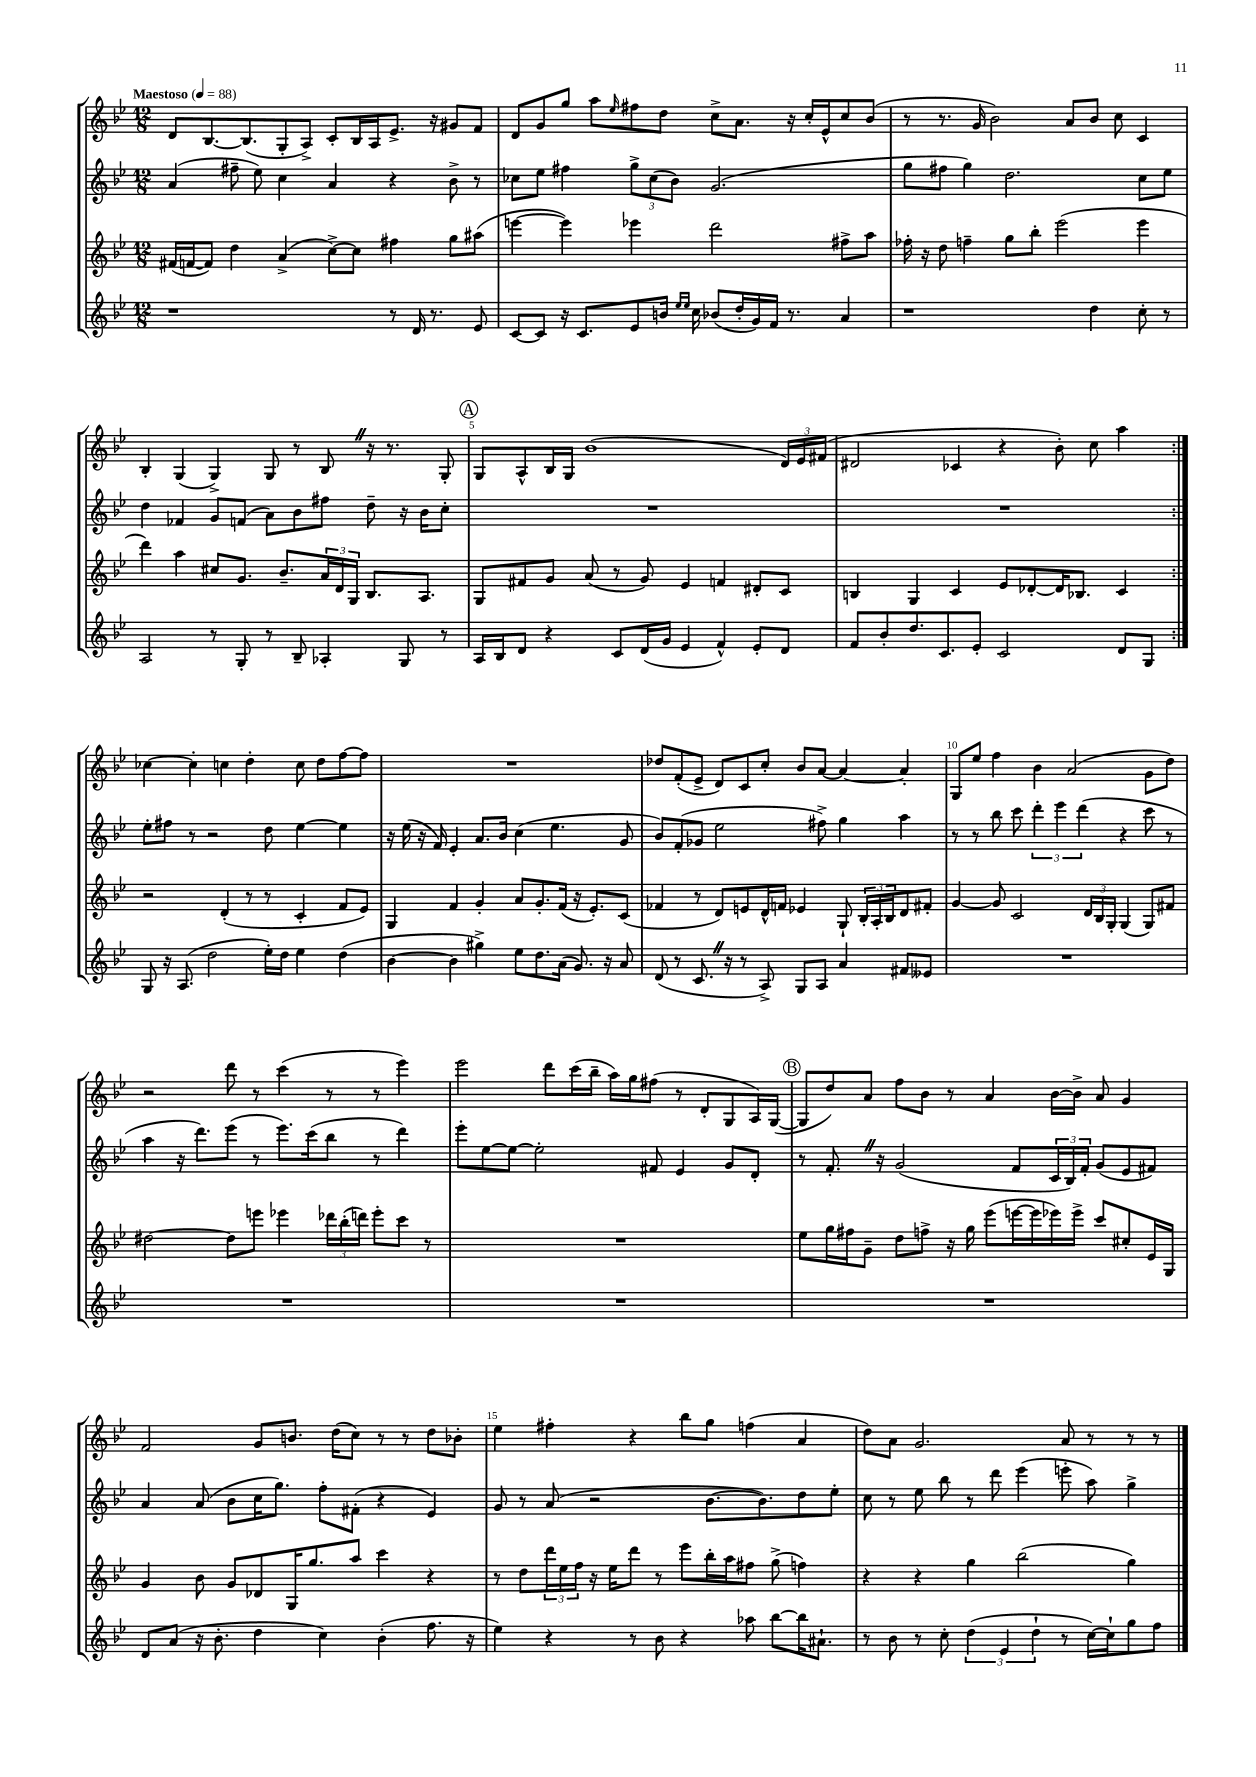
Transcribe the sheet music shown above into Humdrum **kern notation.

**kern	**kern	**kern	**kern
*part4	*part3	*part2	*part1
*staff4	*staff3	*staff2	*staff1
*clefG2	*clefG2	*clefG2	*clefG2
*k[b-e-]	*k[b-e-]	*k[b-e-]	*k[b-e-]
*M12/8	*M12/8	*M12/8	*M12/8
*MM88	*MM88	*MM88	*MM88
=1	=1	=1	=1
!	!	!	!LO:TX:a:B:t=Maestoso
1r	(16f#X/LL	(4a/	8d/L
.	[16fn/J	.	.
.	8f/J])	.	[8.B-/
.	4dd\	8ff#X~\	.
.	.	.	(8.B-/]
.	.	8ee-\)	.
.	(4a^/	4cc\	8G'/
.	.	.	8A^/J)
.	[8cc^\L)	4a/	8c'/L
.	8cc\J]	.	16B-/L
.	.	.	16A/J
8r	4ff#X\	4r	8.e-^/J
16d/	.	.	.
8.r	.	.	16r
.	8gg\L	8b-^\	8g#X/L
8e-/	(8aa#X\J	8r	8f/J
=2	=2	=2	=2
[8c/L	[4eeen\	8cc-X\L	8d/L
8c/J]	.	8ee-\J	8g/
16r	4eee\])	4ff#X\	8gg/J
8.c/L	.	.	.
.	.	.	8aa\L
.	.	.	16qqee-/
8e-/	4eee-X\	12gg^\L	8ff#X\
.	.	(12cc-\	.
16bn/Jk	.	.	8dd\J
.	.	12b-\J)	.
16qqee-/LL	.	.	.
16qqee-/JJ	.	.	.
16cc\	.	.	.
(8b-X/L	2ddd\	(2.g/	8cc^\L
16dd'/L	.	.	8.a\J
16g/)	.	.	.
16f/JJ	.	.	.
8.r	.	.	16r
.	.	.	16cc'/LL
.	.	.	16e-^^/J
4a/	8ff#X^\L	.	8cc/
.	8aa\J	.	(8b-/J
=3	=3	=3	=3
1r	16ff-X'\	8gg\L	8r
.	16r	.	.
.	8dd\	8ff#X\J	8.r
.	4ffn~\	4gg\)	.
.	.	.	16g/
.	.	.	2b-\)
.	8gg\L	2.dd\	.
.	8bb-'\J	.	.
.	(2eee-\	.	.
.	.	.	8a/L
4dd\	.	.	8b-/J
.	.	.	8cc\
8cc'\	4eee-\	8cc\L	4c/
8r	.	8ee-\J	.
!!LO:LB:g=z
=4	=4	=4	=4
2A/	4ddd\)	4dd\	4B-'/
.	4aa\	4f-X/	(4G/
8r	8cc#X/L	8g/L	4G^/)
8G'/	8.g/J	(8fn/J	.
8r	.	8a\L)	8G/
.	8.b-~/L	.	.
8B-~/	.	8b-\	8r
4A-X'/	24a/L	8ff#X\J	8B-Z/
.	24d/	.	.
.	24G/JJ	.	.
.	8.B-/L	8dd~\	16r
.	.	.	8.r
8G/	.	16r	.
.	8.A/J	16b-\KL	.
8r	.	8cc'\J	8G'/
!!LO:REH:place=s1:t=A
=5	=5	=5	=5
16A/LL	8G/L	1.r	8G/L
16B-/J	.	.	.
8d/J	8f#X/	.	8A^^/
4r	8g/J	.	16B-/L
.	.	.	16G/JJ
.	(8a/	.	(1b-
8c/L	8r	.	.
(16d/L	8g/)	.	.
16g/JJ	.	.	.
4e-/	4e-/	.	.
4f^^/)	4fn/	.	.
8e-'/L	8d#X'/L	.	.
8d/J	8c/J	.	24d/LL)
.	.	.	24e-/
.	.	.	(24f#X/JJ
=6	=6	=6	=6
8f/L	4Bn/	1.r	2d#X/
8b-'/	.	.	.
8.dd/	4G/	.	.
8.c/	.	.	.
.	4c/	.	4c-X/
8e-'/J	.	.	.
2c/	8e-/L	.	4r
.	[8d-X'/	.	.
.	16d-/K]	.	8b-'\)
.	8.B-X/J	.	.
.	.	.	8cc\
8d/L	4c/	.	4aa\
8G/J	.	.	.
!!LO:LB:g=z
=7:|!	=7:|!	=7:|!	=7:|!
8G/	2r	8ee-'\L	[4cc-X\
16r	.	8ff#X\J	.
(8.A/	.	.	.
.	.	8r	4cc-'\]
2dd\	.	2r	.
.	(4d'/	.	4ccn\
.	8r	.	4dd'\
16ee-'\LL)	8r	8dd\	.
16dd\JJ	.	.	.
4ee-\	4c'/	[4ee-\	8cc\
.	.	.	8dd\L
(4dd\	8f/L	4ee-\]	[8ff\
.	8e-/J)	.	8ff\J]
=8	=8	=8	=8
[4b-\	4G/	16r	1.r
.	.	(16ee-\	.
.	.	16r	.
.	.	16f/)	.
4b-\]	4f/	4e-'/	.
4gg#X^\)	4g'/	8.a/L	.
.	.	16b-/Jk	.
8ee-\L	8a/L	(4cc\	.
8.dd\	8.g'/	.	.
.	.	4.ee-\	.
(16a\Jk	(16f/Jk	.	.
8.g/)	16r	.	.
.	8.e-'/L)	.	.
16r	.	.	.
8a/	(8c/J	8g/	.
=9	=9	=9	=9
(8d/	4f-X/	8b-/L)	8dd-X/L
8r	.	(8f'/	(8f'/
8.cZ/	8r	8g-X/J	8e-^/J
.	8d/L)	2ee-\	8d/L)
16r	.	.	.
8r	8en/	.	8c/
8A^/)	16d^^/L	.	8cc'/J
.	16fn/JJ	.	.
8G/L	4e-X/	.	8b-/L
8A/J	.	8ff#X^\)	[8a/J
4a/	8G`/	4gg\	4a/_
.	24B-'/LL	.	.
.	24A'/	.	.
.	24B-/J	.	.
8f#X/L	8d/	4aa\	4a'/]
8e--X/J	8f#X'/J	.	.
=10	=10	=10	=10
1.r	[4g/	8r	8G/L
.	.	8r	8ee-/J
.	8g/]	8bb-\	4ff\
.	2c/	8ccc\	.
.	.	6ddd'\	4b-\
.	.	6eee-\	.
.	.	.	(2a/
.	.	(6ddd\	.
.	24d/LL	.	.
.	24B-/	.	.
.	24G'/JJ	.	.
.	(4G/	4r	.
.	8G/L)	8ccc\	8g\L
.	8f#X/J	8r	8dd\J)
!!LO:LB:g=z
=11	=11	=11	=11
1.r	[2dd#X\	4aa\	2r
.	.	16r	.
.	.	8.ddd\L)	.
.	8dd#\L]	(8eee-\J	8ddd\
.	8eeen\J	8r	8r
.	4eee-X\	8.eee-\L)	(4ccc\
.	.	(16ccc\k	.
.	24ddd-X\LL	8bb-\J	8r
.	(24bb-'\	.	.
.	24dddn\JJ)	.	.
.	8eee-'\L	8r	8r
.	8ccc\J	4ddd\)	4eee-\)
.	8r	.	.
=12	=12	=12	=12
1.r	1.r	8eee-'\L	2eee-\
.	.	[8ee-\	.
.	.	8ee-\J_	.
.	.	2ee-'\]	.
.	.	.	8ddd\L
.	.	.	(16ccc\L
.	.	.	16bb-~\JJ
.	.	.	16aa\LL)
.	.	.	16gg\J
.	.	8f#X/	(8ff#X\J
.	.	4e-/	8r
.	.	.	8d'/L
.	.	8g/L	8G/
.	.	8d'/J	16A/L)
.	.	.	([16G/JJ
!!LO:REH:place=s1:t=B
=13	=13	=13	=13
1.r	8ee-\L	8r	8G/L]
.	16gg\L	8.f'Z/	8dd/)
.	16ff#X\J	.	.
.	8g~\J	.	8a/J
.	.	16r	.
.	8dd\L	(2g/	8ff\L
.	8ffn^\J	.	8b-\J
.	16r	.	8r
.	16gg\	.	.
.	(8eee-\L	.	4a/
.	[16eeen\L	8f/L	.
.	16eee\]	.	.
.	16eee-X\)	24c/L	[16b-\LL
.	.	24B-/)	.
.	16eee-^\JJ	.	16b-^\JJ]
.	.	24f'/JJ	.
.	8ccc/L	(8g/L	8a/
.	8cc#X'/	8e-/	4g/
.	16e-/L	8f#X/J)	.
.	16G/JJ	.	.
!!LO:LB:g=z
=14	=14	=14	=14
8d/L	4g/	4a/	2f/
(8a/J	.	.	.
16r	8b-\	(8a/	.
8.b-'\	.	.	.
.	8g/L	8b-\L	.
4dd\	8d-X/	16cc\K	8g/L
.	.	8.gg\J)	.
.	16G/K	.	8.bn/J
.	8.gg/	.	.
4cc\)	.	8ff'\L	.
.	.	.	(16dd\KL
.	8aa/J	(8f#X'\J	8cc\J)
(4b-'\	4ccc\	4r	8r
.	.	.	8r
8.ff\	4r	4e-/)	8dd\L
.	.	.	8b-X'\J
16r	.	.	.
=15	=15	=15	=15
4ee-\)	8r	8g/	4ee-\
.	8dd\L	8r	.
4r	24ddd\L	(8a/	4ff#X'\
.	24ee-\	.	.
.	24ff\JJ	.	.
.	16r	2r	.
.	16ee-\KL	.	.
8r	8ddd\J	.	4r
8b-\	8r	.	.
4r	8eee-\L	.	8bb-\L
.	16bb-'\L	[8.b-\L	8gg\J
.	16aa\J	.	.
8aa-X\	8ff#X\J	.	(4ffn\
.	.	8.b-\])	.
[8bb-\L	(8gg^\	.	.
16bb-\K]	4ffn\)	8dd\	4a/
8.a#X`\J	.	.	.
.	.	8ee-'\J	.
=16	=16	=16	=16
8r	4r	8cc\	8dd\L)
8b-\	.	8r	8a\J
8r	4r	8ee-\	2.g/
8cc'\	.	8bb-\	.
(6dd\	4gg\	8r	.
.	.	8ddd\	.
6e-/	.	.	.
.	(2bb-\	(4eee-\	.
6dd`\	.	.	.
8r	.	8eeen'\	8a/
[16cc\LL)	.	8aa\)	8r
16cc`\J]	.	.	.
8gg\	4gg\)	4gg^\	8r
8ff\J	.	.	8r
==	==	==	==
*-	*-	*-	*-
